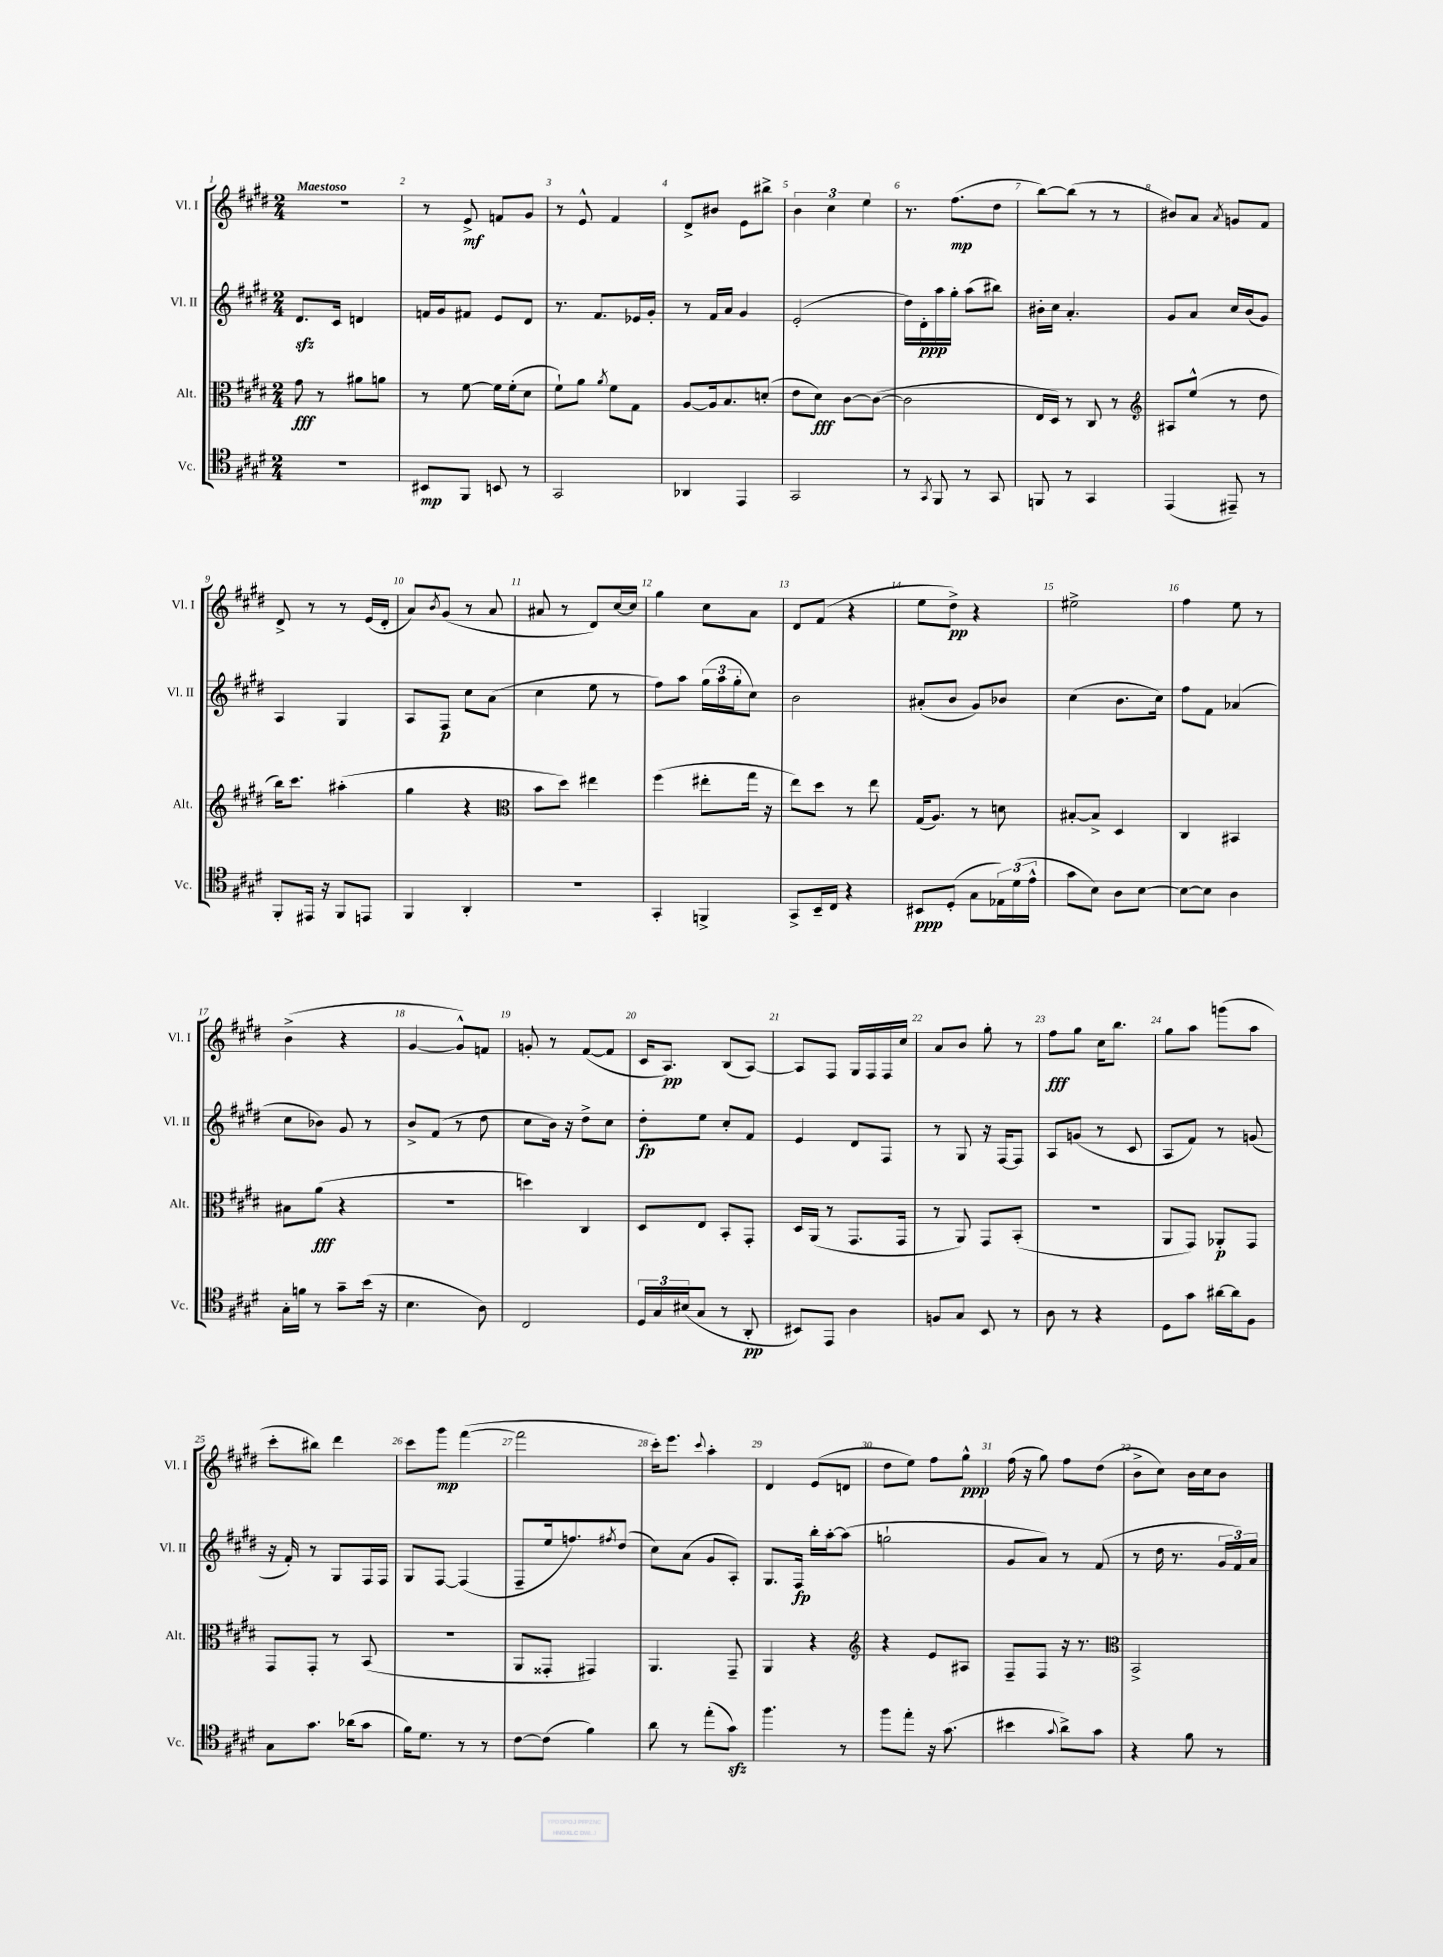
<<
\new StaffGroup <<
\new Staff = "s0" \with { instrumentName = "Vl. I" shortInstrumentName = "Vl. I" } {
    \clef treble \key e \major \numericTimeSignature \time 2/4 \tempo "Maestoso"
    R2 |
    r8 e'8->\mf f'8 gis'8 |
    r8 e'8-^ fis'4 |
    dis'8-> bis'8 e'8 bis''8-> |
    \tuplet 3/2 { b'4 cis''4 e''4 } |
    r8. fis''8.\mp( dis''8 |
    b''8~) b''8( r8 r8 |
    bis'8) a'8 \acciaccatura { a'8 } g'8 fis'8 |
    dis'8-> r8 r8 e'16( dis'16-. |
    a'8) \acciaccatura { b'8 } gis'8( r8 a'8 |
    ais'8 r8 dis'8) cis''16~ cis''16 |
    gis''4 cis''8 a'8 |
    dis'8 fis'8( r4 |
    e''8 dis''8->\pp) r4 |
    eis''2-> |
    fis''4 e''8 r8 |
    b'4->( r4 |
    gis'4~ gis'8-^) f'8 |
    g'8-. r8 fis'8~( fis'8 |
    cis'16 a8.\pp) b8( a8~) |
    a8 fis8 gis16 fis16 fis16 cis''16 |
    a'8 b'8 gis''8-. r8 |
    fis''8\fff gis''8 cis''16 b''8. |
    gis''8 a''8 g'''8( a''8 |
    cis'''8-. bis''8) dis'''4 |
    cis'''8 gis'''8\mp fis'''4~( |
    fis'''2 |
    cis'''16-.) e'''8. \appoggiatura { cis'''8 } a''4-. |
    dis'4 e'8( d'8 |
    dis''8 e''8) fis''8 gis''8-^\ppp |
    fis''16( r16 gis''8) fis''8 dis''8( |
    b'8-> cis''8) b'16 cis''16 b'8 \bar "|." |
}
\new Staff = "s1" \with { instrumentName = "Vl. II" shortInstrumentName = "Vl. II" } {
    \clef treble \key e \major \numericTimeSignature \time 2/4
    dis'8.\sfz cis'16 d'4 |
    f'16 gis'16 fis'8 e'8 dis'8 |
    r8. fis'8. ees'16 gis'16-. |
    r8 fis'16 a'16 gis'4 |
    e'2-.( |
    dis''16) dis'16-.\ppp a''16 gis''16-. a''8( bis''8) |
    bis'16-. cis''16 a'4.-. |
    gis'8 a'8 cis''16 b'16( gis'8) |
    a4 gis4 |
    a8 fis8\p cis''8 a'8( |
    cis''4 e''8 r8 |
    fis''8) a''8 \tuplet 3/2 { gis''16( a''16 gis''16-. } cis''8) |
    b'2 |
    ais'8-.( b'8 gis'8) bes'8 |
    cis''4( b'8. cis''16) |
    fis''8 fis'8 aes'4( |
    cis''8 bes'8) gis'8 r8 |
    b'8-> fis'8( r8 dis''8 |
    cis''8 b'16) r16 dis''8-> cis''8 |
    dis''8-.\fp e''8 cis''8-. fis'8 |
    e'4 dis'8 fis8 |
    r8 gis8 r16 fis16~ fis8 |
    a8 g'8( r8 cis'8 |
    a8 fis'8) r8 g'8( |
    r16 fis'16-.) r8 gis8 fis16 fis16 |
    gis8 fis8~ fis4( |
    fis8-- e''16 f''8.) \acciaccatura { fis''8 } dis''8( |
    cis''8) a'8( gis'8 a8-.) |
    gis8. fis16\fp b''16-. a''16~-. a''8( |
    g''2-! |
    gis'8 a'8) r8 fis'8( |
    r8 dis''16 r8. \tuplet 3/2 { gis'16 fis'16) a'16 } \bar "|." |
}
\new Staff = "s2" \with { instrumentName = "Alt." shortInstrumentName = "Alt." } {
    \clef alto \key e \major \numericTimeSignature \time 2/4
    gis'8\fff r8 ais'8 a'8 |
    r8 fis'8~ fis'16 fis'16-.( dis'8 |
    fis'8-!) a'8 \acciaccatura { a'8 } fis'8 gis8 |
    a8~ a16 b8. d'8-.( |
    e'8 dis'8\fff) cis'8~ cis'8~( |
    cis'2 |
    e16 dis16) r8 cis8 r8 |
    \clef treble ais8 e''8-^( r8 dis''8 |
    b''16) cis'''8. ais''4-.( |
    gis''4 r4 |
    \clef alto b'8 dis''8) eis''4 |
    fis''4( eis''8-. gis''16 r16 |
    e''8) dis''8 r8 e''8 |
    gis16( a8.) r8 d'8 |
    bis8~-. bis8-> dis4 |
    cis4 bis,4 |
    bis8 a'8\fff( r4 |
    R2 |
    d''4) cis4 |
    dis8 e8 b,8-. gis,8-. |
    dis16 a,16( r8 gis,8. gis,16 |
    r8 a,8) gis,8 b,8-.( |
    r2 |
    a,8 gis,8) aes,8-.\p gis,8 |
    gis,8 gis,8-. r8 b,8( |
    r2 |
    a,8 gisis,8-. gis,4) |
    a,4. gis,8-- |
    a,4 r4 |
    \clef treble r4 e'8 ais8 |
    fis8-- fis8 r16 r8. |
    \clef alto b,2-> \bar "|." |
}
\new Staff = "s3" \with { instrumentName = "Vc." shortInstrumentName = "Vc." } {
    \clef tenor \key e \major \numericTimeSignature \time 2/4
    r2 |
    bis,8\mp fis,8 b,8 r8 |
    gis,2 |
    aes,4 e,4 |
    gis,2 |
    r8 \acciaccatura { gis,8 } fis,8 r8 gis,8 |
    f,8 r8 gis,4 |
    e,4( eis,8--) r8 |
    fis,8-. eis,16 r16 fis,8 e,8 |
    fis,4 a,4-. |
    r2 |
    gis,4-. f,4-> |
    gis,8-> b,16-- cis16 r4 |
    bis,8\ppp dis8-.( gis8 \tuplet 3/2 { ees16) dis'16( e'16-^ } |
    gis'8 b8) a8 b8~ |
    b8~ b8 a4 |
    gis16-. f'16 r8 gis'8-- b'16( r16 |
    b4. a8) |
    cis2 |
    \tuplet 3/2 { dis16 gis16 bis16( } gis8 r8 a,8-.\pp |
    bis,8) e,8 a4 |
    f8 gis8 b,8 r8 |
    a8 r8 r4 |
    dis8 gis'8 ais'16~ ais'16 fis8 |
    gis8 gis'8. aes'16( gis'8 |
    fis'16) dis'8. r8 r8 |
    cis'8~ cis'8( fis'4) |
    a'8 r8 e''8-.( gis'8\sfz) |
    fis''4. r8 |
    fis''8 e''8-. r16 gis'8.( |
    bis'4 \appoggiatura { gis'8 } a'8->) gis'8 |
    r4 fis'8 r8 \bar "|." |
}
>>
>>
\layout { \context { \Score \override BarNumber.break-visibility = ##(#f #t #t) barNumberVisibility = #all-bar-numbers-visible } }
